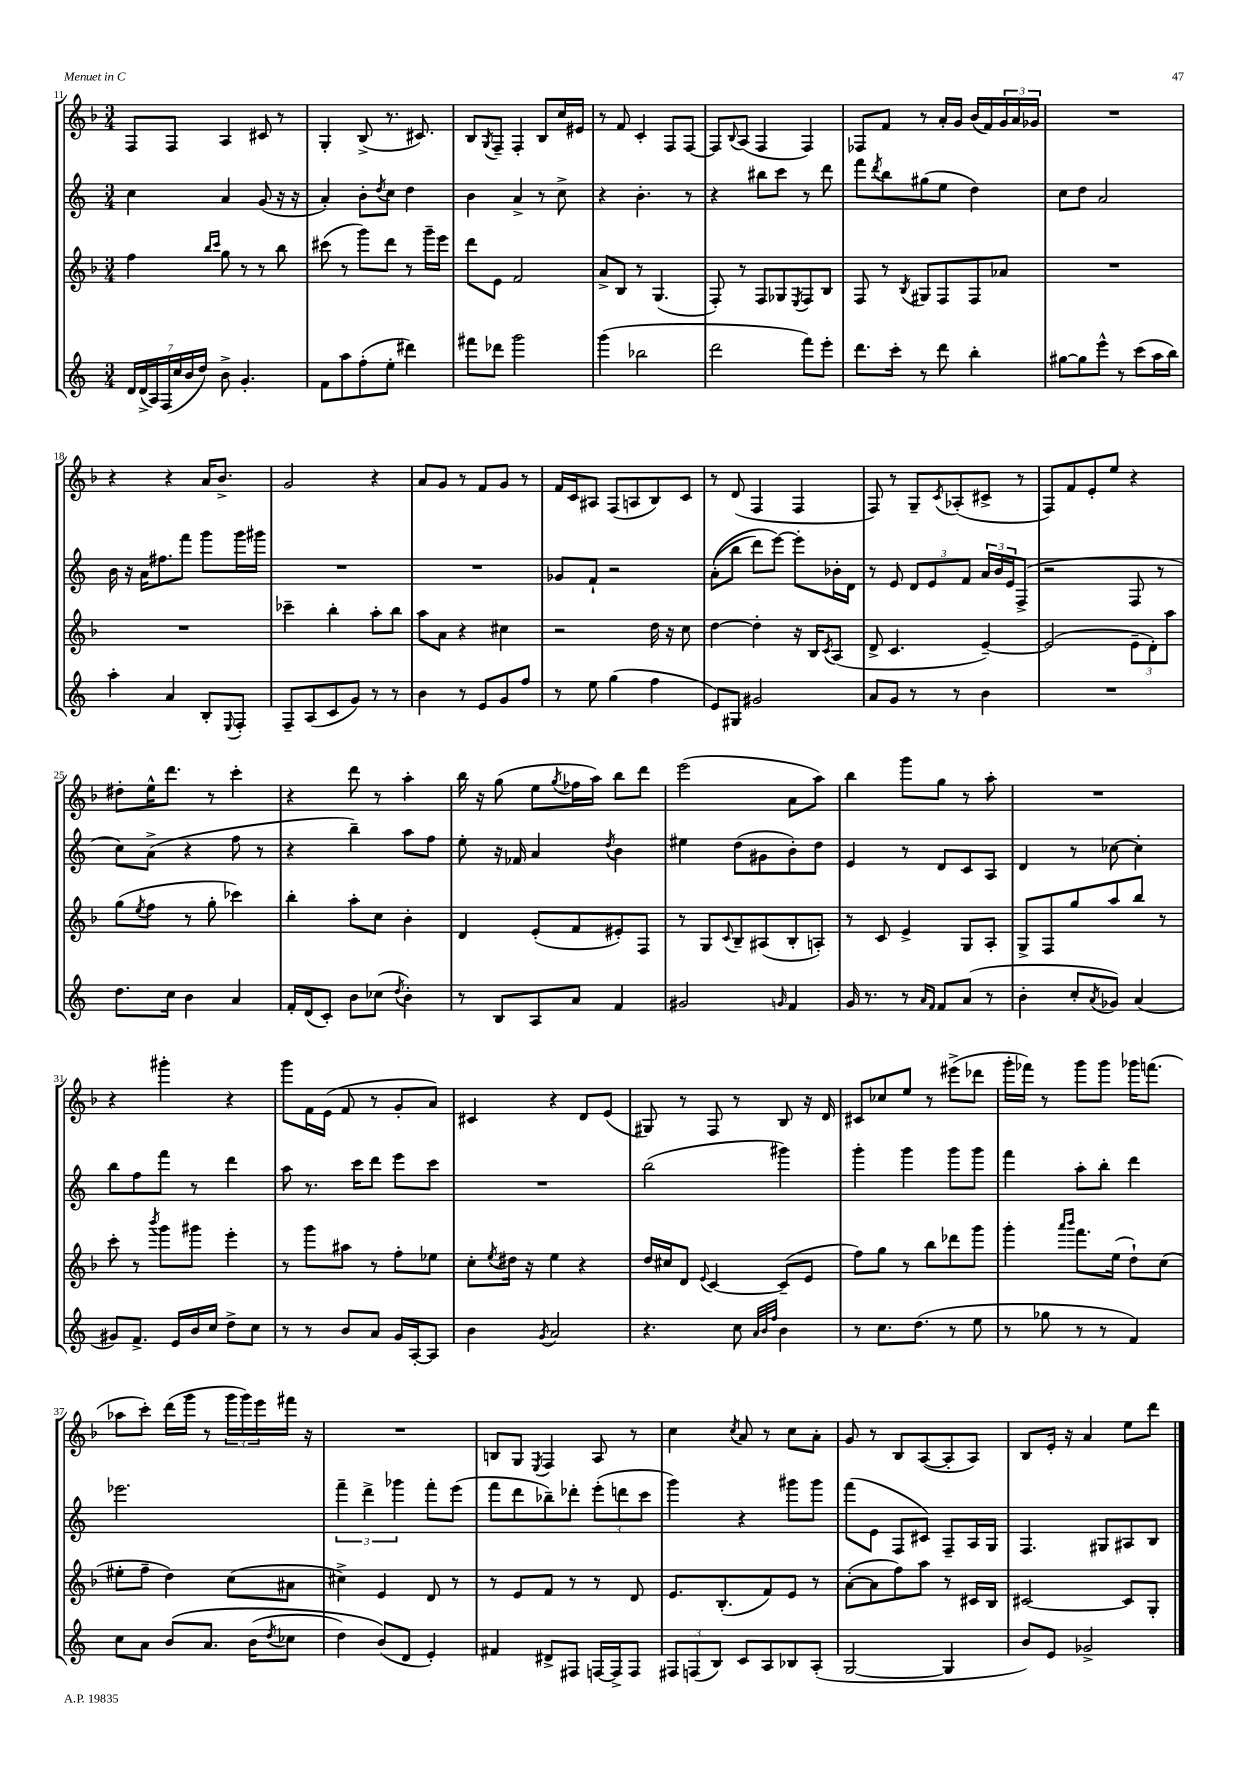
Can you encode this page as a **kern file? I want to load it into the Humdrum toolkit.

**kern	**kern	**kern	**kern
*staff4	*staff3	*staff2	*staff1
*clefG2	*clefG2	*clefG2	*clefG2
*k[]	*k[b-]	*k[]	*k[b-]
*M3/4	*M3/4	*M3/4	*M3/4
28d	4ff	4cc	8F
(28d^	.	.	.
28A)	.	.	.
(28F	.	.	.
.	.	.	8F
28cc	.	.	.
28b	.	.	.
28dd)	.	.	.
.	16qqbb-	.	.
.	16qqccc	.	.
8b^	8gg	4a	4A
4.g'	8r	.	.
.	8r	(8g	8c#
.	8bb-	16r	8r
.	.	16r	.
=	=	=	=
8f	(8ccc#	4a')	4G'
8aa	8r	.	.
(8ff'	8ggg)	8b'	(8B-^
.	.	8qdd	.
8ee'	8ddd	8cc	8.r
4ddd#)	8r	4dd	.
.	.	.	8.c#)
.	16ggg~	.	.
.	16eee	.	.
=	=	=	=
8fff#	8ddd	4b	8B-
.	.	.	8qG
8ddd-	8e	.	8F~
2ggg	2f	4a^	4F'
.	.	8r	8B-
.	.	8cc^	16cc
.	.	.	16e#
=	=	=	=
(4ggg	8a^	4r	8r
.	8B-	.	8f
2bb-	8r	4.b'	4c'
.	(4.G	.	.
.	.	.	8F
.	.	8r	[8F
=	=	=	=
2ddd	8F')	4r	8F]
.	.	.	8qqB-
.	8r	.	(8A
.	8F	8bb#	4F
.	8G-	8ccc	.
.	8qE	.	.
8fff)	8F	8r	4F)
8eee'	8B-	8ddd	.
=	=	=	=
8.ddd	8F	8fff	8F-
.	.	8qddd	.
.	8r	8bb	8f
16ccc'	.	.	.
.	8qB-	.	.
8r	8G#	(8gg#	8r
8ddd	8F	8ee	16a'
.	.	.	16g
4bb'	8F	4dd)	(16b-
.	.	.	16f)
.	8a-	.	24g
.	.	.	24a
.	.	.	24g-
=	=	=	=
[8gg#	2.r	8cc	2.r
8gg#]	.	8dd	.
8eee^^	.	2a	.
8r	.	.	.
(8ccc	.	.	.
16aa	.	.	.
16bb)	.	.	.
=	=	=	=
4aa'	2.r	16b	4r
.	.	16r	.
.	.	16a	.
.	.	8.ff#	.
4a	.	.	4r
.	.	8fff	.
8B'	.	8ggg	16a
.	.	.	8.b-^
8qqE	.	.	.
8F'	.	16ggg	.
.	.	16ggg#	.
=	=	=	=
8F~	4ccc-~	2.r	2g
(8A	.	.	.
8c	4bb-'	.	.
8g)	.	.	.
8r	8aa'	.	4r
8r	8bb-	.	.
=	=	=	=
4b	8aa	2.r	8a
.	8a	.	8g
8r	4r	.	8r
8e	.	.	8f
8g	4cc#	.	8g
8ff	.	.	8r
=	=	=	=
8r	2r	8g-	16f
.	.	.	16c
8ee	.	8f`	8A#
(4gg	.	2r	(8F
.	.	.	8A
4ff	16dd	.	8B-)
.	16r	.	.
.	8cc	.	8c
=	=	=	=
8e)	[4dd	&((8a'	8r
8G#	.	8bb	(8d
2g#	4dd']	8ddd)	4F
.	.	[8eee&)	.
.	16r	8eee']	4F
.	16B-	.	.
.	8qc	.	.
.	(8A	16b-'	.
.	.	16d	.
=	=	=	=
8a	8d^	8r	8F)
8g	4.c	8e	8r
8r	.	12d	8G~
.	.	12e	.
.	.	.	8qc
8r	.	.	(8A-'
.	.	12f	.
4b	[4e~)	24a	8c#^
.	.	24b	.
.	.	24e	.
.	.	(8F^	8r
=	=	=	=
2.r	(2e]	2r	8F)
.	.	.	8f
.	.	.	8e'
.	.	.	8ee
.	12e~	8F	4r
.	12d')	.	.
.	.	8r	.
.	12aa	.	.
=	=	=	=
8.dd	(8gg	8cc)	8dd#'
.	8qee	.	.
.	8ff	(8a^	16ee^^
16cc	.	.	8.ddd
4b	8r	4r	.
.	8gg'	.	8r
4a	4ccc-)	8ff	4ccc'
.	.	8r	.
=	=	=	=
16f'	4bb-'	4r	4r
(16d	.	.	.
8c')	.	.	.
8b	8aa'	4bb~)	8ddd
(8cc-	8cc	.	8r
8qdd	.	.	.
4b')	4b-'	8aa	4aa'
.	.	8ff	.
=	=	=	=
8r	4d	8ee'	16bb-
.	.	.	16r
8B	.	16r	(8gg
.	.	16f-	.
8A	(8e'	4a	8ee
.	.	.	8qgg
8a	8f	.	16ff-
.	.	.	16aa)
.	.	8qdd	.
4f	8e#')	4b	8bb-
.	8F	.	8ddd
=	=	=	=
2g#	8r	4ee#	(2eee
.	8G	.	.
.	8qqc	.	.
.	8B-~	(8dd	.
.	(8A#	8g#	.
16qqg	.	.	.
4f	8B-'	8b')	8a
.	8A')	8dd	8aa)
=	=	=	=
16g	8r	4e	4bb-
8.r	.	.	.
.	8c	.	.
8r	4e^	8r	8ggg
16qqa	.	.	.
16qqf	.	.	.
8f	.	8d	8gg
(8a	8G	8c	8r
8r	8A'	8A	8aa'
=	=	=	=
4b'	8G^	4d	2.r
.	8F	.	.
8cc'	8gg	8r	.
8qa	.	.	.
8g-)	8aa	[8cc-	.
(4a	8bb-	4cc-']	.
.	8r	.	.
=	=	=	=
8g#)	8ccc'	8bb	4r
8.f^	8r	8ff	.
.	8qbbb-	.	.
.	8ggg	8fff	4ggg#'
16e	.	.	.
16b	8ggg#	8r	.
16cc	.	.	.
8dd^	4eee'	4ddd	4r
8cc	.	.	.
=	=	=	=
8r	8r	8aa	8ggg
8r	8ggg	8.r	16f
.	.	.	(16e
8b	8aa#	.	8f
.	.	16ccc	.
8a	8r	8ddd	8r
16g	8ff'	8eee	8g'
[16A'	.	.	.
8A]	8ee-	8ccc	8a)
=	=	=	=
4b	8cc'	2.r	4c#
.	8qee	.	.
.	16dd#	.	.
.	16r	.	.
8qg	.	.	.
2a	4ee	.	4r
.	4r	.	8d
.	.	.	(8e
=	=	=	=
4.r	16dd	(2bb	8G#)
.	16cc#	.	.
.	8d	.	8r
.	8qqe	.	.
.	[4c	.	8F
8cc	.	.	8r
32qqa	.	.	.
32qqb	.	.	.
32qqff	.	.	.
4b	(8c~]	4ggg#)	8B-
.	8e	.	16r
.	.	.	16d
=	=	=	=
8r	8ff)	4ggg'	8c#
8.cc	8gg	.	8cc-
.	8r	4ggg	8ee
(8.dd	.	.	.
.	8bb-	.	8r
8r	8ddd-	8ggg	(8eee#^
8ee	8ggg	8ggg	8ddd-
=	=	=	=
8r	4ggg'	4fff	16ggg'
.	.	.	16fff-)
8gg-	.	.	8r
.	16qqaaa	.	.
.	16qqbbb-	.	.
8r	8.fff	8aa'	8ggg
8r	.	8bb'	8ggg
.	(16ee	.	.
4f)	8dd`)	4ddd	16ggg-
.	.	.	(8.fff
.	(8cc	.	.
=	=	=	=
8cc	8ee#'	2.eee-	8aa-
8a	8ff~	.	8ccc')
&(8b	4dd)	.	(16ddd
.	.	.	16ggg
8.a	.	.	8r
.	(8cc	.	24ggg
.	.	.	24ggg)
(16b	.	.	.
.	.	.	24eee
8qdd	.	.	.
8cc-	8a#	.	16fff#
.	.	.	16r
=	=	=	=
4dd)	4cc#^)	6fff~	2.r
.	.	6ddd^	.
(8b&)	4e	.	.
.	.	6ggg-	.
8d	.	.	.
4e')	8d	8fff'	.
.	8r	(8eee	.
=	=	=	=
4f#	8r	8fff	8B
.	8e	8ddd	8G
.	.	.	8qE
8d#^	8f	8bb-~)	4F
8F#	8r	8ddd-'	.
[16F	8r	(12eee'	8A
16F^]	.	.	.
.	.	12ddd	.
8F	8d	.	8r
.	.	12ccc	.
=	=	=	=
12F#	8.e	4ggg)	4cc
(12F	.	.	.
12B)	.	.	.
.	(8.B-'	.	.
.	.	.	8qcc
8c	.	4r	8a
8A	8f)	.	8r
8B-	8e	8ggg#	8cc
(8A'	8r	8ggg#	8a'
=	=	=	=
[2G	([8a'	(8fff	8g
.	8a]	8e	8r
.	8ff)	8F	8B-
.	8aa	8c#)	([8A
4G]	8r	8F~	8A']
.	16c#	16A	8A)
.	16B-	16G	.
=	=	=	=
8b)	[2c#	4.F	8B-
8e	.	.	16e'
.	.	.	16r
2g-^	.	.	4a
.	.	8G#	.
.	8c#]	8A#	8ee
.	8G'	8B	8ddd
==	==	==	==
*-	*-	*-	*-
